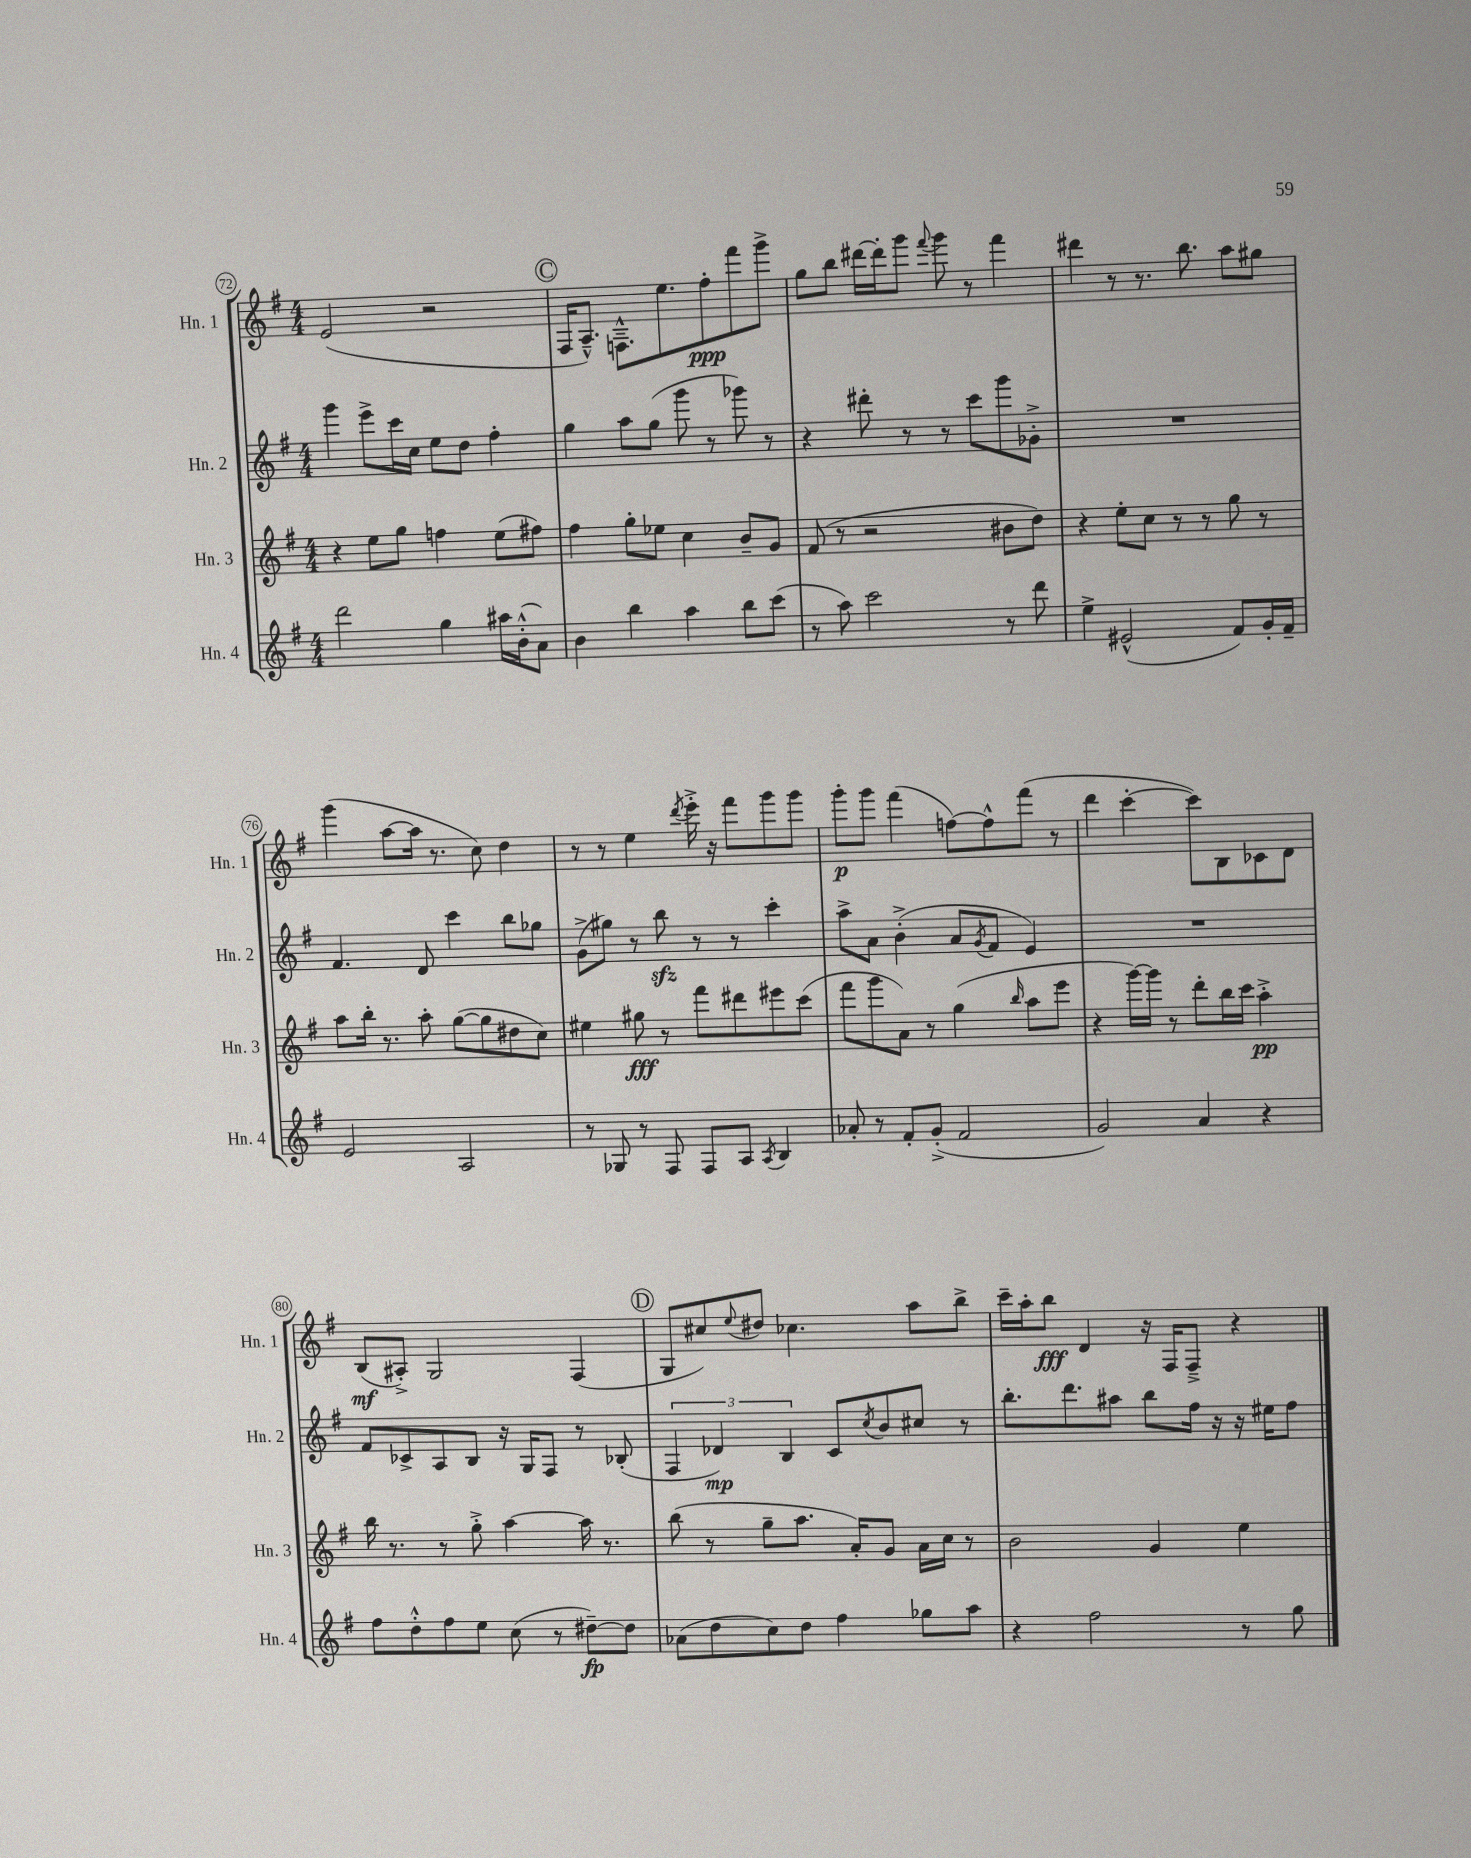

**kern	**kern	**kern	**kern
*staff4	*staff3	*staff2	*staff1
*clefG2	*clefG2	*clefG2	*clefG2
*k[f#]	*k[f#]	*k[f#]	*k[f#]
*M4/4	*M4/4	*M4/4	*M4/4
2ddd\	4r	4ggg\	(2e/
.	8ee\L	8eee^\L	.
.	8gg\J	16ccc\L	.
.	.	16cc\JJ	.
4gg\	4ff\	8ee\L	2r
.	.	8dd\J	.
16aa#\LL	(8ee\L	4ff#'\	.
(16b'^^\J	.	.	.
8a\J)	8ff#\J)	.	.
=	=	=	=
4b\	4ff#\	4gg\	16F#/LK
.	.	.	8.A~^^/J)
4bb\	8gg'\L	8aa\L	8.F~^^\L
.	8ee-\J	(8gg\J	.
.	.	.	8.ee\
4aa\	4cc\	8ggg\	.
.	.	8r	8ff#'\
8bb\L	8b~/L	8ggg-\)	8fff#\
(8ccc\J	8g/J	8r	8ggg^\J
=	=	=	=
8r	(8f#/	4r	8gg\L
8aa\)	8r	.	8bb\J
2ccc\	2r	8ddd#'\	[16ddd#\LL
.	.	.	16ddd#'\]J
.	.	8r	8ggg\J
.	.	.	8qqfff#/
.	.	8r	8ggg\
.	.	8ccc\L	8r
8r	8b#\L	8ggg\	4fff#\
8ddd\	8dd\J)	8g-'^\J	.
=	=	=	=
4ee^\	4r	1r	4ddd#\
(2e#^^/	8ee'\L	.	8r
.	8cc\J	.	8.r
.	8r	.	.
.	.	.	8.bb\
.	8r	.	.
8f#/L)	8gg\	.	8aa\L
16g'/L	8r	.	8gg#\J
16f#~/JJ	.	.	.
=	=	=	=
2e/	8aa\L	4.f#/	(4ggg\
.	16bb'\Jk	.	.
.	8.r	.	.
.	.	.	[8aa\L
.	8aa'\	8d/	16aa\]Jk
.	.	.	8.r
2A/	([8gg\L	4ccc\	.
.	8gg\]	.	8cc\)
.	8dd#\	8bb\L	4dd\
.	8cc\J)	8gg-\J	.
=	=	=	=
8r	4ee#\	(8g^\L	8r
8G-/	.	8gg#\J)	8r
8r	8gg#\	8r	4ee\
8F#/	8r	8bb\	.
.	.	.	8qddd/
8F#/L	8fff#\L	8r	16eee'^\
.	.	.	16r
8A/J	8ddd#\	8r	8fff#\L
8qA/	.	.	.
4B/	8eee#\	4ccc'\	8ggg\
.	(8ccc\J	.	8ggg\J
=	=	=	=
8a-'/	8fff#\L	8aa^\L	8ggg'\L
8r	8ggg\	8a\J	8ggg\J
8f#'/L	8a\J)	(4b'^\	(4fff#\
(8g'^/J	8r	.	.
2f#/	(4gg\	8a/L	[8ff\L)
.	.	8qg/	.
.	.	8f#/J	8ff^^\]
.	16qqbb/	.	.
.	8aa\L	4e/)	(8fff#\J
.	8eee\J	.	8r
=	=	=	=
2g/)	4r	1r	4ddd\
.	[16ggg\LL)	.	[4ccc'\
.	16ggg\]JJ	.	.
.	8r	.	.
4a/	8ddd'\L	.	8ccc\]L)
.	16bb\L	.	8B\
.	16ccc\JJ	.	.
4r	4aa'^\	.	8c-\
.	.	.	8d\J
=	=	=	=
8ff#\L	16bb\	8f#/L	(8B/L
.	8.r	.	.
8dd'^^\	.	8c-^/	8A#'^/J)
8ff#\	8r	8A/	2G/
8ee\J	8gg'^\	8B/J	.
(8cc\	[4aa\	16r	.
.	.	16G/LK	.
8r	.	8F#/J	.
[8dd#~\L)	16aa\]	8r	(4F#/
.	8.r	.	.
8dd#\]J	.	(8B-'/	.
=	=	=	=
(8a-\L	(8bb\	6F#/	8G/L
8dd\	8r	.	8cc#/)
.	.	6d-/)	.
.	.	.	8qqee/
8cc\)	8gg~\L	.	8dd#/J
.	.	6B/	.
8dd\J	8.aa\J	.	4.cc-\
4ff#\	.	8c/L	.
.	16a'/LK)	.	.
.	.	8qcc/	.
.	8g/J	8b/	.
8gg-\L	16a\LL	8cc#/J	8aa\L
.	16cc\JJ	.	.
8aa\J	8r	8r	8bb^\J
=	=	=	=
4r	2b\	8.bb'\L	16ccc~\LL
.	.	.	16aa'\J
.	.	.	8bb\J
.	.	8.ddd\	.
2ff#\	.	.	4d/
.	.	8aa#\J	.
.	4g/	8bb\L	16r
.	.	.	16F#/LK
.	.	16ff#\Jk	8F#~^/J
.	.	16r	.
8r	4ee\	16r	4r
.	.	16ee#\LK	.
8gg\	.	8ff#\J	.
==	==	==	==
*-	*-	*-	*-
